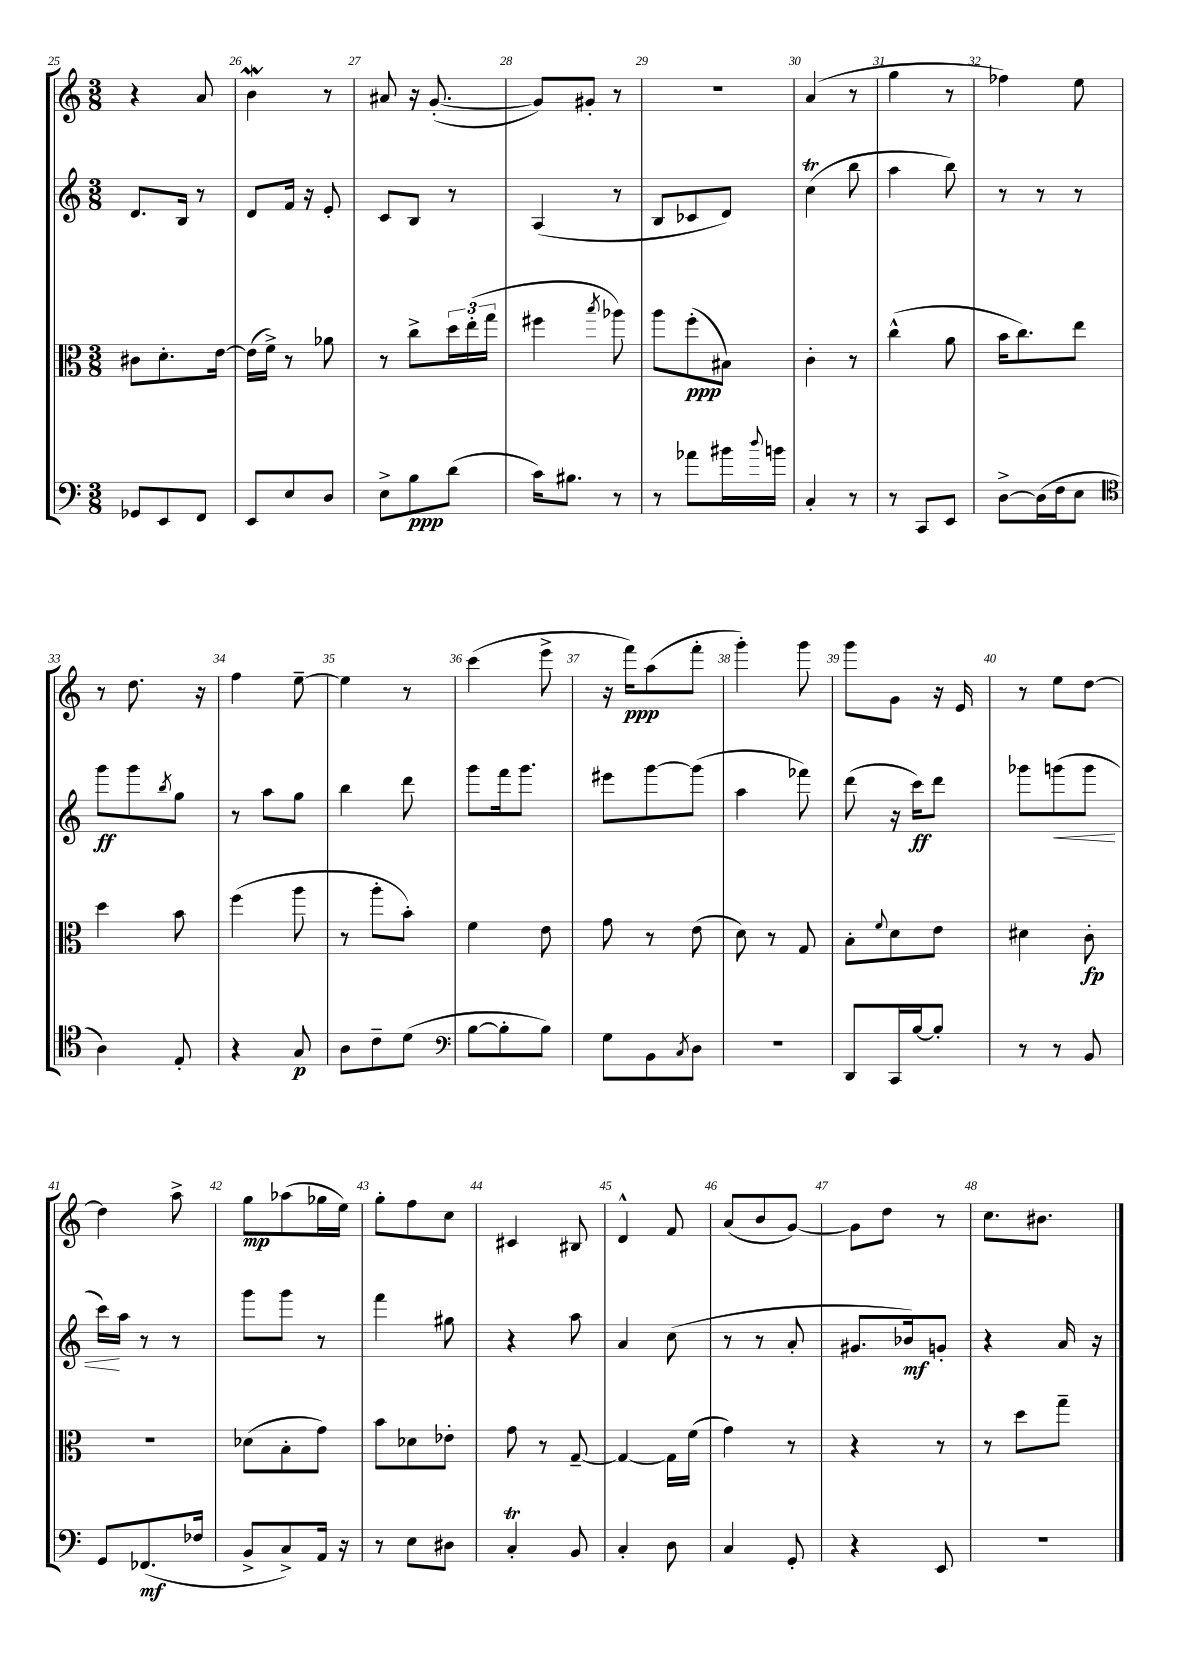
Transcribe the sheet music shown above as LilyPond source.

<<
\new StaffGroup <<
\new Staff = "s0" {
    \clef treble \key c \major \numericTimeSignature \time 3/8
    r4 a'8 |
    b'4\mordent r8 |
    ais'8 r16 g'8.~-.( |
    g'8) gis'8-. r8 |
    R4. |
    a'4( r8 |
    g''4 r8 |
    fes''4) e''8 |
    r8 d''8. r16 |
    f''4 e''8~-- |
    e''4 r8 |
    c'''4( e'''8-> |
    r16 f'''16\ppp) a''8( f'''8-. |
    g'''4-.) g'''8 |
    g'''8 g'8 r16 e'16 |
    r8 e''8 d''8~ |
    d''4 a''8-> |
    g''8\mp aes''8( ges''16 e''16) |
    g''8-. f''8 c''8 |
    cis'4 bis8 |
    d'4-^ f'8 |
    a'8( b'8 g'8~) |
    g'8 d''8 r8 |
    c''8. bis'8. \bar "|." |
}
\new Staff = "s1" {
    \clef treble \key c \major \numericTimeSignature \time 3/8
    d'8. b16 r8 |
    d'8 f'16 r16 e'8-. |
    c'8 b8 r8 |
    a4( r8 |
    b8 ces'8 d'8) |
    c''4\trill( b''8 |
    a''4 b''8) |
    r8 r8 r8 |
    g'''8\ff g'''8 \acciaccatura { b''8 } g''8 |
    r8 a''8 g''8 |
    b''4 d'''8 |
    g'''8 f'''16 g'''8. |
    eis'''8 g'''8~ g'''8( |
    a''4 fes'''8) |
    d'''8( r16 c'''16\ff) d'''8 |
    ges'''8 g'''8\<( g'''8 |
    c'''16\!) a''16 r8 r8 |
    g'''8 g'''8 r8 |
    f'''4 gis''8 |
    r4 a''8 |
    a'4 c''8( |
    r8 r8 a'8-. |
    gis'8. bes'16\mf) g'8-. |
    r4 a'16 r16 \bar "|." |
}
\new Staff = "s2" {
    \clef alto \key c \major \numericTimeSignature \time 3/8
    cis'8 d'8.-. e'16~ |
    e'16( f'16->) r8 aes'8 |
    r8 c''8-> \tuplet 3/2 { d''16 e''16-.( g''16 } |
    fis''4 \acciaccatura { b''8 } aes''8) |
    a''8 f''8-.\ppp( bis8) |
    c'4-. r8 |
    c''4-^( a'8 |
    b'16 c''8.) e''8 |
    d''4 b'8 |
    f''4( a''8 |
    r8 a''8-. b'8-.) |
    f'4 e'8 |
    g'8 r8 e'8( |
    d'8) r8 g8 |
    b8-. \appoggiatura { f'8 } d'8 e'8 |
    dis'4 c'8-.\fp |
    R4. |
    des'8( b8-. g'8) |
    b'8 des'8 ees'8-. |
    g'8 r8 g8~-- |
    g4~ g16 f'16( |
    g'4) r8 |
    r4 r8 |
    r8 d''8 g''8-- \bar "|." |
}
\new Staff = "s3" {
    \clef bass \key c \major \numericTimeSignature \time 3/8
    ges,8 e,8 f,8 |
    e,8 e8 d8 |
    e8-> b8\ppp d'8( |
    c'16) bis8. r8 |
    r8 aes'8 bis'16 \appoggiatura { d''8 } b'16 |
    c4-. r8 |
    r8 c,8 e,8 |
    d8~-> d16( f16 e8 |
    \clef tenor a4) e8-. |
    r4 g8\p |
    a8 c'8-- d'8( |
    \clef bass b8~ b8-. b8) |
    g8 b,8 \acciaccatura { c8 } d8 |
    R4. |
    d,8 c,16 b16~ b8-. |
    r8 r8 b,8 |
    g,8 fes,8.\mf( fes16 |
    b,8-> c8->) a,16 r16 |
    r8 e8 dis8 |
    c4-.\trill b,8 |
    c4-. d8 |
    c4 g,8-. |
    r4 e,8 |
    R4. \bar "|." |
}
>>
>>
\layout { \context { \Score currentBarNumber = #25 \override BarNumber.break-visibility = ##(#f #t #t) barNumberVisibility = #all-bar-numbers-visible } }
